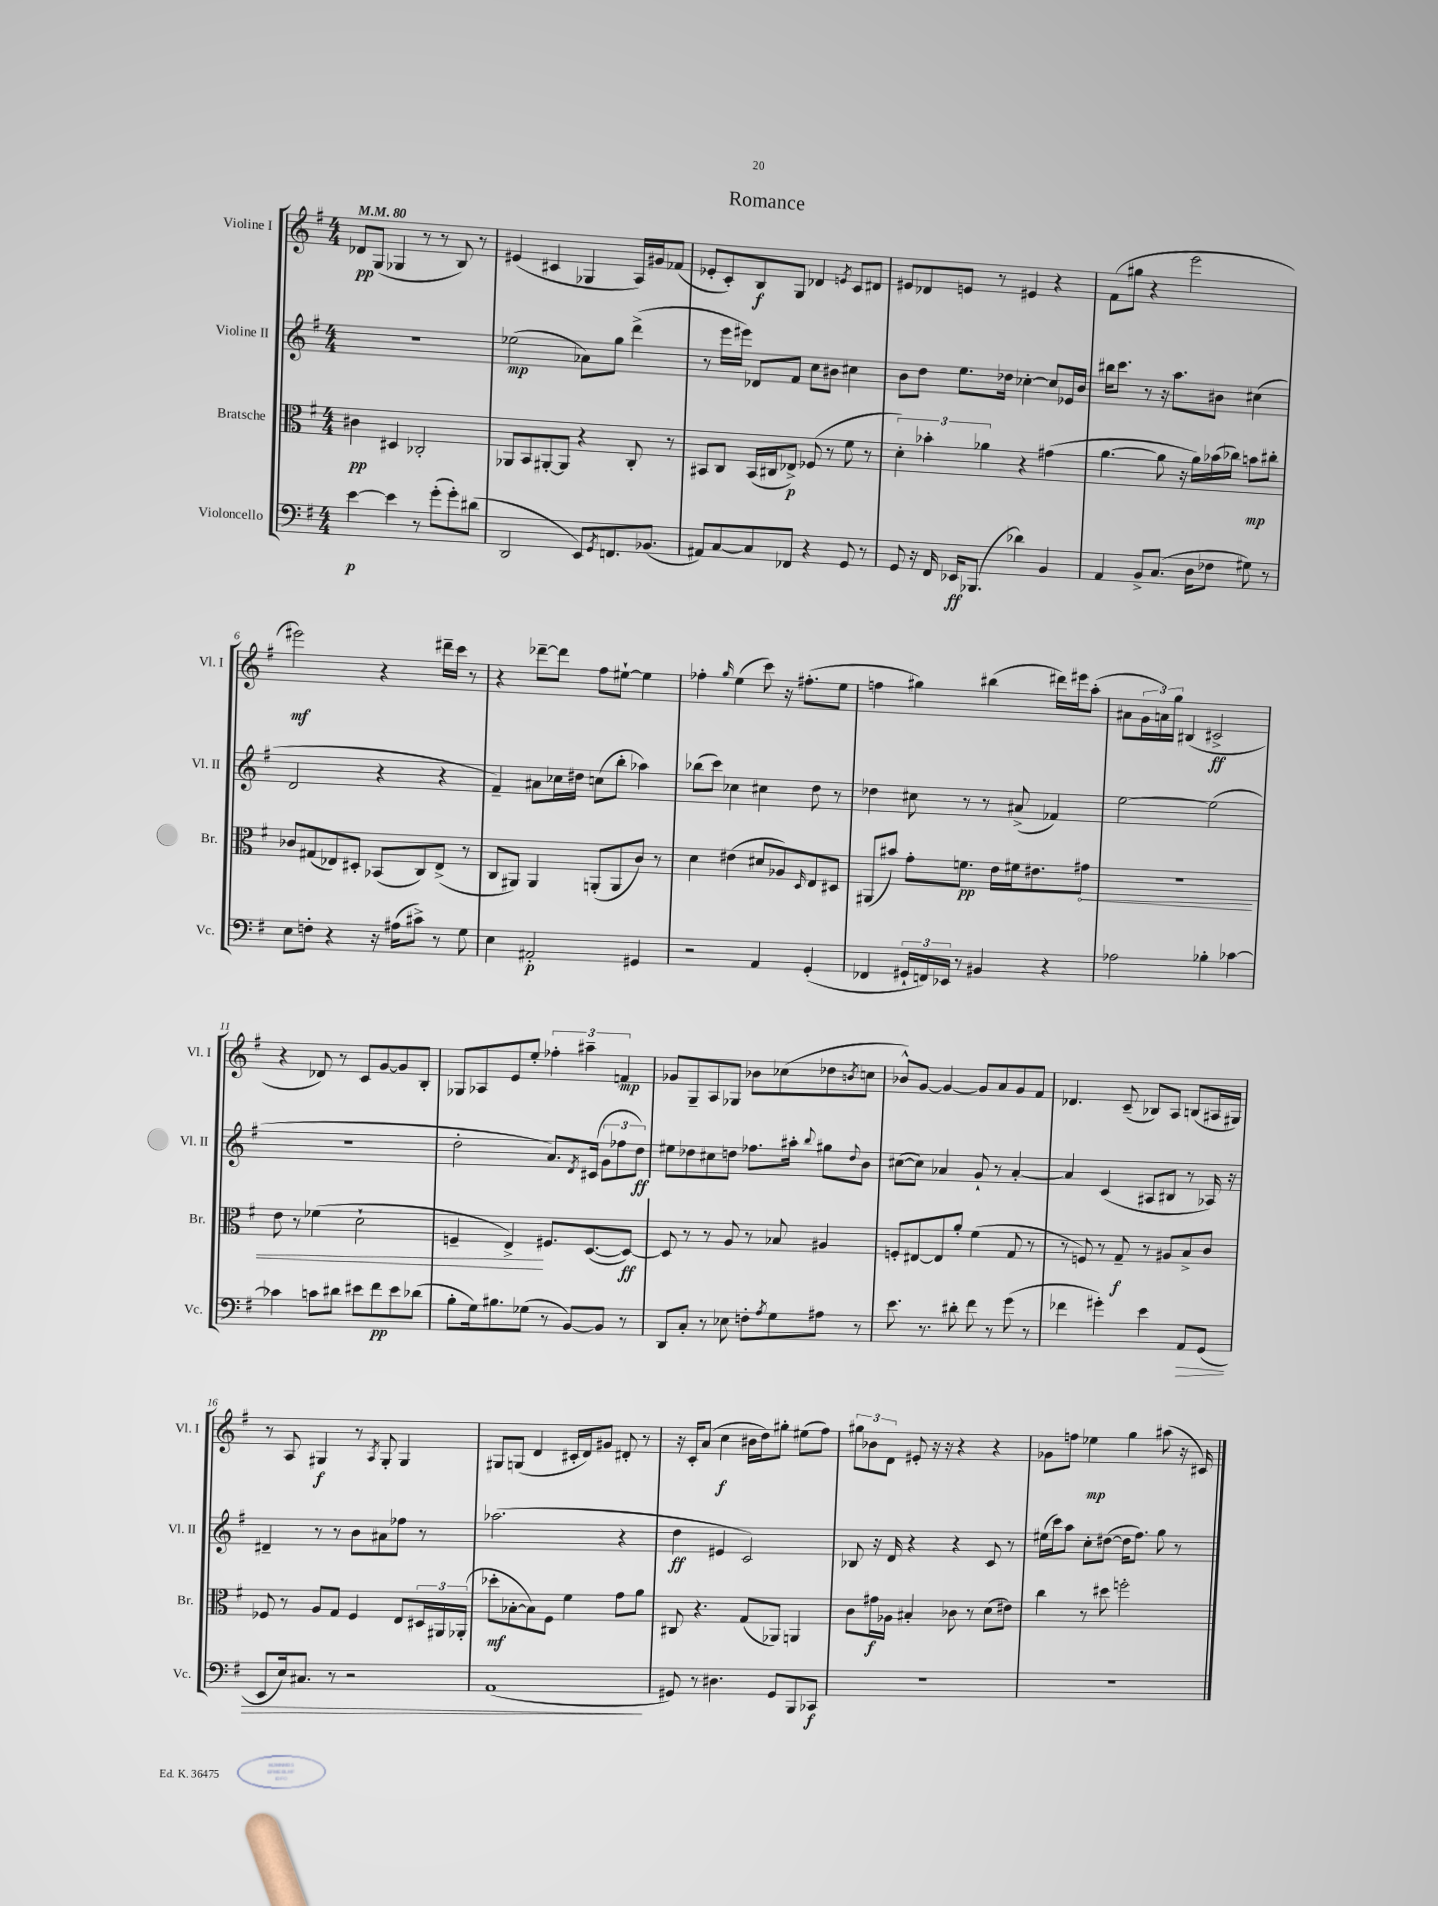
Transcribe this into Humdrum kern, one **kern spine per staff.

**kern	**dynam	**kern	**dynam	**kern	**dynam	**kern	**dynam
*part4	*part4	*part3	*part3	*part2	*part2	*part1	*part1
*staff4	*staff4	*staff3	*staff3	*staff2	*staff2	*staff1	*staff1
*I"Violoncello	*	*I"Bratsche	*	*I"Violine II	*	*I"Violine I	*
*I'Vc.	*	*I'Br.	*	*I'Vl. II	*	*I'Vl. I	*
*clefF4	*	*clefC3	*	*clefG2	*	*clefG2	*
*k[f#]	*	*k[f#]	*	*k[f#]	*	*k[f#]	*
*M4/4	*	*M4/4	*	*M4/4	*	*M4/4	*
*MM80	*	*MM80	*	*MM80	*	*MM80	*
=1	=1	=1	=1	=1	=1	=1	=1
[4e\	p	4c#X\	pp	1r	.	8d-X/L	pp
.	.	.	.	.	.	(8G/J	.
4e\]	.	4D#X/	.	.	.	4G-X/	.
8r	.	2C-X'/	.	.	.	8r	.
(8g'\L	.	.	.	.	.	8r	.
8g'\)	.	.	.	.	.	8B/)	.
(8d#X\J	.	.	.	.	.	8r	.
=2	=2	=2	=2	=2	=2	=2	=2
2DD/	.	8AA-X/L	.	(2ee-X\	mp	(4e#X/	.
.	.	8BB/	.	.	.	.	.
.	.	[8AA#X'/	.	.	.	4c#X/	.
.	.	8AA#/J]	.	.	.	.	.
8EE/L)	.	4r	.	8a-X\L)	.	4G-X/	.
8qGG/	.	.	.	.	.	.	.
8.FFn/	.	.	.	8gg\J	.	.	.
.	.	8C'/	.	(4ddd^\	.	16A/LL)	.
(8.BB-X/J	.	.	.	.	.	16g#X/J	.
.	.	8r	.	.	.	(8f-X/J	.
=3	=3	=3	=3	=3	=3	=3	=3
8AA#X/L)	.	8BB#X/L	.	8r	.	8e-X'/L	.
[8C/	.	8C/J	.	16eee\LL	.	8c'/)	.
.	.	.	.	16eee#X\JJ)	.	.	.
8C/]	.	(16BB#/LL	.	8d-X/L	.	8B/	f
.	.	16C#X/J	.	.	.	.	.
8FF-X/J	.	8E-X^/J)	p	8f#/J	.	8G/J	.
4r	.	(8F-X/	.	8cc\L	.	4d-X/	.
.	.	8r	.	8b#X\J	.	.	.
.	.	.	.	.	.	8qen/	.
8GG/	.	8f#\	.	4cc#X\	.	8c/L	.
8r	.	8r	.	.	.	8d#X/J	.
=4	=4	=4	=4	=4	=4	=4	=4
8GG/	.	6d'\)	.	8b\L	.	8e#X/L	.
16r	.	.	.	8dd\J	.	8d-X/	.
.	.	6b-X'\	.	.	.	.	.
16FF#/	.	.	.	.	.	.	.
16EE-X/KL	ff	.	.	8.ee\L	.	8en/J	.
(8.BBB-X/J	.	.	.	.	.	.	.
.	.	6a-X\	.	.	.	.	.
.	.	.	.	.	.	8r	.
.	.	.	.	16dd-X\Jk	.	.	.
4d-X\)	.	4r	.	[4cc-X'\	.	4e#X/	.
4BB/	.	(4g#X\	.	8cc-/L]	.	4r	.
.	.	.	.	16e-X/L	.	.	.
.	.	.	.	16b/JJ	.	.	.
=5	=5	=5	=5	=5	=5	=5	=5
4AA/	.	[4.a\	.	16bb#X\KL	.	(8f#\L	.
.	.	.	.	8.ccc\J	.	.	.
.	.	.	.	.	.	8gg#X\J	.
8BB^/L	.	.	.	8r	.	4r	.
(8.C/J	.	8a\]	.	16r	.	.	.
.	.	.	.	8.aa\L	.	.	.
.	.	16r	.	.	.	2eee\	.
16D\KL	.	16a\LL)	.	.	.	.	.
8F-X\J	.	(16b-X\	.	8b#X\J	.	.	.
.	.	16cc-X\JJ)	.	.	.	.	.
8G#X\)	.	8bn\L	mp	(4cc#X\	.	.	.
8r	.	8cc#X'\J	.	.	.	.	.
!!LO:LB:g=z
=6	=6	=6	=6	=6	=6	=6	=6
8E\L	.	8c-X/L	.	2d/	.	2eee#X\)	mf
8Fn'\J	.	(8G#X/	.	.	.	.	.
4r	.	8E-X/)	.	.	.	.	.
.	.	8D#X'/J	.	.	.	.	.
16r	.	(8BB-X/L	.	4r	.	4r	.
(16A#X\KL	.	.	.	.	.	.	.
8c#X^\J)	.	8C/)	.	.	.	.	.
8r	.	(8E-^/J	.	4r	.	16ddd#X~\LL	.
.	.	.	.	.	.	16ccc\JJ	.
8G\	.	8r	.	.	.	8r	.
=7	=7	=7	=7	=7	=7	=7	=7
4E\	.	8C/L	.	4f#~/)	.	4r	.
.	.	8AA#X/J)	.	.	.	.	.
2AA#X'/	p	4AA#/	.	8a#X\L	.	[8ddd-X~\L	.
.	.	.	.	16cc-X\L	.	8ddd-\J]	.
.	.	.	.	16dd#X\JJ	.	.	.
.	.	(8AAn'/L	.	(8ccn\L	.	8ff#\L	.
.	.	8AA/	.	8bb'\J	.	[8ee#X`\J	.
4GG#X/	.	8c/J)	.	4aa-X\)	.	4ee#\]	.
.	.	8r	.	.	.	.	.
=8	=8	=8	=8	=8	=8	=8	=8
2r	.	4d\	.	(8bb-X\L	.	4ff-X'\	.
.	.	.	.	8ccc\J)	.	.	.
.	.	.	.	.	.	16qqgg/	.
.	.	(4e#X\	.	4cc-X\	.	(4ee\	.
4AA/	.	8d#X/L	.	4cc#X\	.	8ccc\)	.
.	.	8A-X/)	.	.	.	16r	.
.	.	.	.	.	.	(8.ff#X'\L	.
.	.	16qqD/	.	.	.	.	.
(4GG'/	.	8E/	.	8dd\	.	.	.
.	.	8D#X/J	.	8r	.	8ee\J	.
=9	=9	=9	=9	=9	=9	=9	=9
4FF-X/	.	(8AA#X/L	.	4dd-X\	.	4ffn\	.
.	.	8b#X/J)	.	.	.	.	.
24GG#X`/LL	.	8g'\L	.	8cc#X\	.	4gg#X\)	.
24FFn/)	.	.	.	.	.	.	.
24EE-X/JJ	.	.	.	.	.	.	.
8r	.	8.fn\J	pp	8r	.	.	.
4BB#X/	.	.	.	8r	.	(4bb#X\	.
.	.	16e\LL	.	.	.	.	.
.	.	16f#X\J	.	(8a#X^/	.	.	.
.	.	8.e#X\	.	.	.	.	.
4r	.	.	.	4f-X/)	.	16ddd#X\LL)	.
.	.	.	.	.	.	16eee#X\J	.
!	!	!	!LO:HP:b	!	!	!	!
.	.	8g#X\J	<	.	.	(8aa'\J	.
=10	=10	=10	=10	=10	=10	=10	=10
2A-X\	.	1r	.	[2ee\	.	8a#X\L	.
.	.	.	.	.	.	24g\L	.
.	.	.	.	.	.	24an\)	.
.	.	.	.	.	.	24gg\JJ	.
.	.	.	.	.	.	(4B#X/	.
4B-X'\	.	.	.	(2ee\]	.	2c#X^/	ff
[4c-X\	.	.	.	.	.	.	.
!!LO:LB:g=z
=11	=11	=11	=11	=11	=11	=11	=11
4c-X\]	.	8e\	.	1r	.	4r	.
.	.	8r	.	.	.	.	.
8cn\L	.	(4f-X\	.	.	.	8d-X/)	.
8d#X\J	.	.	.	.	.	8r	.
8e#X\L	.	2d`\	.	.	.	8c/L	.
8f#\	pp	.	.	.	.	[8g/	.
8e#\	.	.	.	.	.	8g/]	.
(8d-X\J	.	.	.	.	.	8B'/J	.
=12	=12	=12	=12	=12	=12	=12	=12
8B'\L	.	4Fn~/	.	2dd'\	.	8G-X/L	.
16G\k)	.	.	.	.	.	8A-X/	.
8.B#X\	.	.	.	.	.	.	.
.	.	4E^/)	.	.	.	8e/	.
(8G-X\J	.	.	.	.	.	8ee'/J	.
8r	.	8.F#X/L	[	8.a/L)	.	6ff-X'\	.
[8BB/L)	.	.	.	.	.	.	.
.	.	.	.	.	.	6aa#X~\	.
.	.	.	.	8qd/	.	.	.
.	.	([8.D/	.	(16c#X/Jk	.	.	.
8BB/J]	.	.	.	12g\L	.	.	.
.	.	.	.	12ff-X\	.	6fn/	mp
8r	.	8D/J_)	ff	.	.	.	.
.	.	.	.	12dd\J)	ff	.	.
=13	=13	=13	=13	=13	=13	=13	=13
8DD/L	.	8D/]	.	8ee#X\L	.	8g-X/L	.
8C'/J	.	8r	.	8dd-X\	.	8G~/	.
8r	.	8r	.	8cc#X\	.	8A/	.
8E-X\	.	8A/	.	8ddn\J	.	8G-X/J	.
8Fn'\L	.	8r	.	8.ff-X\L	.	8b-X\L	.
8qA/	.	.	.	.	.	.	.
8G\	.	8B-X/	.	.	.	(8cc-X\	.
.	.	.	.	16aa#X'\Jk	.	.	.
.	.	.	.	8qqbb/	.	.	.
8A#X\J	.	4A#X/	.	8gg#X\L	.	8dd-X\	.
.	.	.	.	8qqdd/	.	8qbn/	.
8r	.	.	.	8b\J	.	8ccn\J	.
=14	=14	=14	=14	=14	=14	=14	=14
8.e\	.	8Fn'/L	.	([8cc#X\L	.	8b-X^^/L)	.
.	.	[8E#X/	.	8cc#\J])	.	[8g/J	.
8.r	.	.	.	.	.	.	.
.	.	8E#/]	.	4a-X/	.	4g/_	.
8d#X'\	.	8a'/J	.	.	.	.	.
8f#\	.	(4f#\	.	8g`/	.	8g/L]	.
8r	.	.	.	8r	.	8a/	.
(8g\	.	8G/	.	[4a-'/	.	8g/	.
8r	.	8r	.	.	.	8f#/J	.
=15	=15	=15	=15	=15	=15	=15	=15
4f-X\	.	8r	.	4a-/]	.	4.d-X/	.
.	.	8Fn/)	.	.	.	.	.
4g#X'\)	.	8r	.	(4c/	.	.	.
.	.	8G~/	f	.	.	(8c~/	.
4e\	.	8r	.	8A#X/L	.	8B-X/L)	.
.	.	8A#X/L	.	8B#X/J	.	8A/J	.
!	!LO:HP:b	!	!	!	!	!	!
8AA/L	>	8B^/	.	8r	.	(8Bn/L	.
(8GG/J	.	8c/J	.	16A-X/)	.	16A#X/L	.
.	.	.	.	16r	.	16G#X/JJ)	.
!!LO:LB:g=z
=16	=16	=16	=16	=16	=16	=16	=16
8EE/L	.	8F-X/	.	4d#X~/	.	8r	.
16E/k)	.	8r	.	.	.	8A/	.
8.C#X/J	.	.	.	.	.	.	.
.	.	8A/L	.	8r	.	4G#X/	f
8r	.	8G/J	.	8r	.	.	.
2r	.	4F-/	.	8b\L	.	8r	.
.	.	.	.	.	.	8qA/	.
.	.	.	.	8a#X\	.	8G#'/	.
.	.	8E/L	.	8ff-X\J	.	4G#/	.
.	.	24D#X/L	.	8r	.	.	.
.	.	24AA#X/	.	.	.	.	.
.	.	(24AA-X'/JJ	.	.	.	.	.
=17	=17	=17	=17	=17	=17	=17	=17
(1AA	.	8dd-X'\L	mf	(2.aa-X\	.	8G#X/L	.
.	.	[8B-X'\	.	.	.	(8Gn/J	.
.	.	8B-\])	.	.	.	4d/	.
.	.	8F#\J	.	.	.	.	.
.	.	4f#\	.	.	.	16c#X'/LL	.
.	.	.	.	.	.	16d/J)	.
.	.	.	.	.	.	8g#X/J	.
.	.	8g\L	.	4r	.	8d#X'/	.
.	.	8a\J	.	.	.	8r	.
.	]	.	.	.	.	.	.
=18	=18	=18	=18	=18	=18	=18	=18
8GG#X/)	.	8C#X/	.	4dd\	ff	16r	.
.	.	.	.	.	.	16c'/KL	.
8r	.	4.r	.	.	.	(8a/J	.
4.D#X\	.	.	.	4e#X/	.	4cc\	f
.	.	(8G/L	.	2c/)	.	16b#X\LL	.
.	.	.	.	.	.	16dd\J)	.
8GG#/L	.	8AA-X/J)	.	.	.	8gg#X'\J	.
8BBB/	.	4AAn/	.	.	.	(8ee#X\L	.
8CC-X/J	f	.	.	.	.	8ff#\J)	.
=19	=19	=19	=19	=19	=19	=19	=19
1r	.	8c\L	.	8B-X/	.	12gg#X\L	.
.	.	.	.	.	.	12b-X\	.
.	.	16g#X\L	f	16r	.	.	.
.	.	.	.	.	.	12d\J	.
.	.	16A-X\JJ	.	16d/	.	.	.
.	.	4B#X'/	.	4r	.	8e#X'/	.
.	.	.	.	.	.	16r	.
.	.	.	.	.	.	16r	.
.	.	8c-X\	.	4r	.	4r	.
.	.	8r	.	.	.	.	.
.	.	(8d\L	.	8c/	.	4r	.
.	.	8e#X\J)	.	8r	.	.	.
=20	=20	=20	=20	=20	=20	=20	=20
1r	.	4cc\	.	(16ee#X\LL	.	8g-X\L	.
.	.	.	.	16ccc\J)	.	.	.
.	.	.	.	8aa\J	.	8ffn\J	.
.	.	8r	.	8cc'\L	.	4ee-X\	mp
.	.	8dd#X\	.	([8dd#X\J	.	.	.
.	.	2ffn'\	.	16dd#\KL]	.	4gg\	.
.	.	.	.	8.ff#\J)	.	.	.
.	.	.	.	8gg\	.	(8aa#X\	.
.	.	.	.	8r	.	16r	.
.	.	.	.	.	.	16c#X/)	.
==	==	==	==	==	==	==	==
*-	*-	*-	*-	*-	*-	*-	*-
